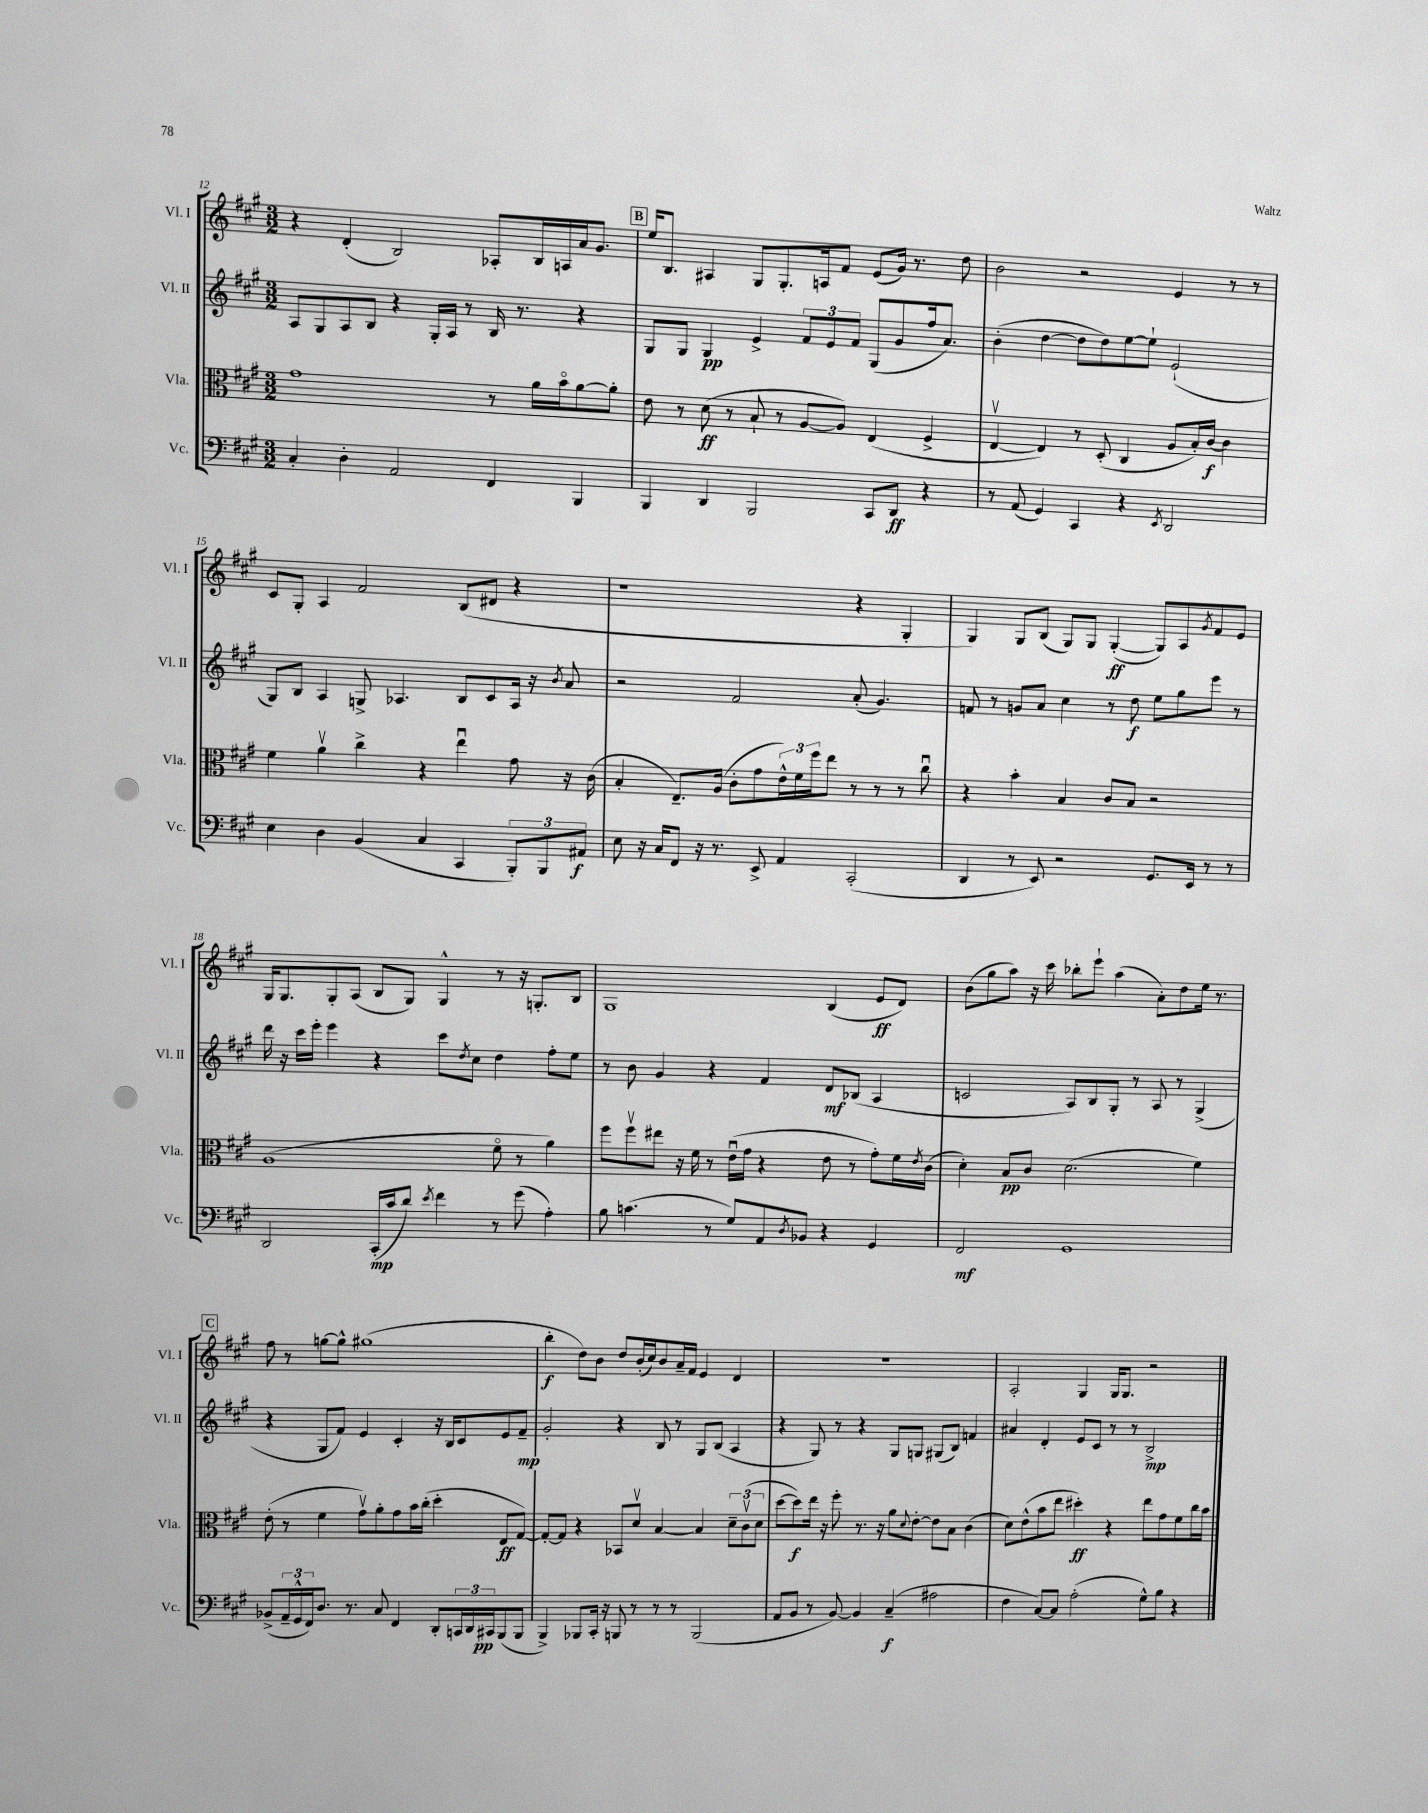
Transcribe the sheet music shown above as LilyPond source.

<<
\new StaffGroup <<
\new Staff = "s0" \with { instrumentName = "Vl. I" shortInstrumentName = "Vl. I" } {
    \clef treble \key a \major \numericTimeSignature \time 3/2
    r4 d'4-.( b2) aes8-. b16 a16 a'16 gis'8. |
    \mark \markup { \box "B" } e''16 b8. ais4 gis8 gis8.-. a16 fis'8 e'8( gis'16) r8. d''8 |
    b'2 r2 e'4 r8 r8 |
    cis'8 gis8-. a4 fis'2 b8( dis'8 r4 |
    r1 r4 gis4-. |
    gis4) gis8 b8( gis8) gis8 gis4~-.\ff( gis8) a8 \acciaccatura { gis'8 } fis'8 e'8 |
    gis16 gis8. gis8-. a8( b8 gis8) gis4-^ r8 r16 g8.-. b8 |
    gis1 b4( e'8\ff d'8) |
    b'8( gis''8 a''8) r16 cis'''16 bes''8-. e'''8-! a''4( a'8-.) d''8 e''16 r8. |
    \mark \markup { \box "C" } fis''8 r8 g''8~ g''8-^ gis''1( |
    b''4-.\f d''8) b'8 d''8 b'16-.( cis''16) b'8 a'16-- fis'16 e'4 d'4 |
    R1. |
    a2-. gis4 gis16 gis8. r2 \bar "|." |
}
\new Staff = "s1" \with { instrumentName = "Vl. II" shortInstrumentName = "Vl. II" } {
    \clef treble \key a \major \numericTimeSignature \time 3/2
    a8 gis8 a8 b8 r4 gis16-. a16 r8 b16 r8. r4 |
    \mark \markup { \box "B" } gis8 gis8 gis4\pp e'4-> \tuplet 3/2 { fis'8 e'8 fis'8 } gis8( gis'8 fis''16 a'8.) |
    b'4-.( d''4~ d''8 d''8) e''8~ e''8-! e'2-!( |
    gis8) b8 a4 g8-> aes4. b8 cis'8 aes16 r16 \acciaccatura { b'8 } a'8 |
    r2 fis'2 a'8-.( gis'4.) |
    f'8 r8 g'8 a'8 cis''4 r8 d''8\f e''8 gis''8 e'''8 r8 |
    d'''16 r16 cis'''16 e'''16-. e'''4 r4 cis'''8 \acciaccatura { d''8 } cis''8 d''4 fis''8-. e''8 |
    r8 b'8 gis'4 r4 fis'4 d'8\mf bes8( a4 |
    c'2 a8) b8 gis8-. r8 a8 r8 gis4->( |
    \mark \markup { \box "C" } r4 gis8 fis'8) e'4 cis'4-. r16 b16 cis'8 e'8 fis'8--\mp |
    gis'2-. r4 b8 r8 gis8 b8( a4 |
    r4 gis8) r8 r4 gis8 g8 gis8( b8) f'4 |
    ais'4 d'4-. e'8 cis'8 r8 r8 b2->\mp \bar "|." |
}
\new Staff = "s2" \with { instrumentName = "Vla." shortInstrumentName = "Vla." } {
    \clef alto \key a \major \numericTimeSignature \time 3/2
    gis'1 r8 a'16 b'16\flageolet a'8~ a'8-. |
    \mark \markup { \box "B" } e'8 r8 d'8\ff( r8 b8-! r8 a8~ a8) e4( fis4-> |
    e4~\upbow e4) r8 d8-.( cis4 a8 b16-.) cis'16~\f cis'4 |
    fis'4 a'4\upbow cis''4-> r4 e''4\downbow gis'8 r16 cis'16( |
    b4-. e8.--) a16( cis'8-. gis'8 \tuplet 3/2 { e'16-^) fis'16 fis''16 } e''8 r8 r8 r8 cis''8\downbow |
    r4 b'4-. b4 cis'8 b8 r2 |
    a1( fis'8\flageolet r8 a'4) |
    fis''8 fis''8\upbow eis''8 r16 fis'16 r8 e'16\downbow( gis'16 r4 e'8 r8 gis'8-.) fis'16 \acciaccatura { e'8 } cis'16( |
    d'4-.) b8\pp cis'8 d'2.( fis'4) |
    \mark \markup { \box "C" } e'8-.( r8 fis'4 gis'8\upbow) a'8-. gis'8 b'16 cis''16-.( d''4-. e8\ff gis8~) |
    gis8~-. gis8 r4 bes,8 d'8\upbow b4~ b4 \tuplet 3/2 { d'8-- cis'8\upbow( d'8 } |
    d''8~ d''8\f) e''16 r16 fis''8-. r8. r16 a'8 \appoggiatura { d'8 } e'8~-. e'8 b8 cis'4( |
    d'8) e'8-^( b'8 e''8 dis''4-.\ff) r4 e''8 gis'8 fis'8 cis''16 b'16 \bar "|." |
}
\new Staff = "s3" \with { instrumentName = "Vc." shortInstrumentName = "Vc." } {
    \clef bass \key a \major \numericTimeSignature \time 3/2
    cis4-. d4-. a,2 fis,4 b,,4 |
    \mark \markup { \box "B" } b,,4 d,4 b,,2 cis,8 d,8\ff r4 |
    r8 a,8( gis,4) cis,4 r4 \acciaccatura { e,8 } d,2 |
    e4 d4 b,4( cis4 cis,4 \tuplet 3/2 { b,,8-.) b,,8 ais,8\f } |
    e8 r16 cis16 fis,8 r16 r8. e,8-> a,4 cis,2-.( |
    d,4 r8 e,8) r2 gis,8. e,16 r8 r8 |
    d,2 cis,16-.\mp( cis'16 d'8) \acciaccatura { e'8 } fis'4 r8 gis'8( a4-.) |
    b8 c'4.( r8 gis8) a,8 \acciaccatura { d8 } bes,8 r4 gis,4 |
    fis,2\mf gis,1 |
    \mark \markup { \box "C" } bes,8->( \tuplet 3/2 { a,16-- gis,16-^ fis,16) } d8. r8. cis8 fis,4 d,8-. \tuplet 3/2 { c,16 d,16 cis,16\pp } b,,8( b,,8 |
    b,,4->) bes,,8 cis,16-. r16 b,,8 r8 r8 r8 b,,2( |
    a,8 b,8 r8 b,8~) b,4 cis4--\f( ais2 |
    fis4 cis8~) cis8 a2-.( gis8-^) b8 r4 \bar "|." |
}
>>
>>
\layout { \context { \Score currentBarNumber = #12 } }
